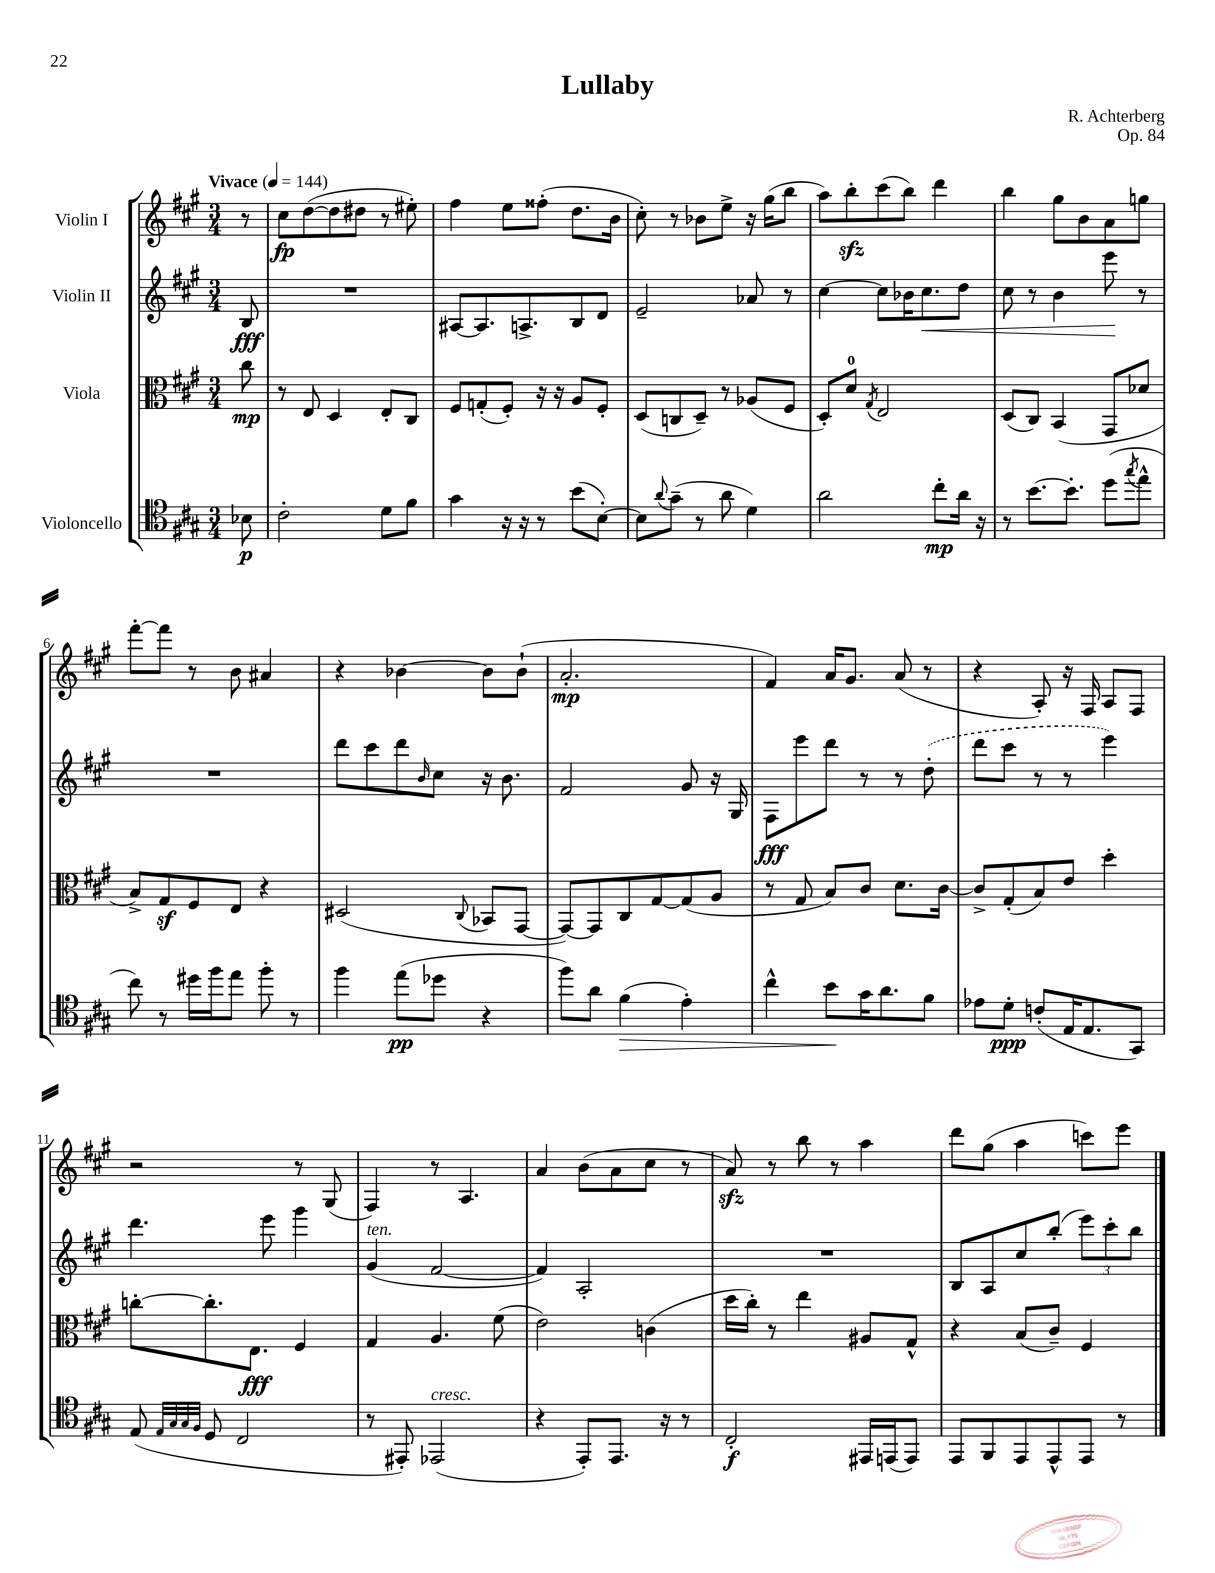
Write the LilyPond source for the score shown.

\header { title = "Lullaby" composer = "R. Achterberg" opus = "Op. 84" }
<<
\new StaffGroup <<
\new Staff = "s0" \with { instrumentName = "Violin I" } {
    \clef treble \key a \major \numericTimeSignature \time 3/4 \partial 8 \tempo "Vivace" 4 = 144
    r8 |
    cis''8\fp d''8~( d''8 dis''8 r8 eis''8-.) |
    fis''4 e''8 fisis''8-.( d''8. b'16 |
    cis''8-.) r8 bes'8 e''8-> r16 gis''16( b''8 |
    a''8) b''8-.\sfz cis'''8( b''8) d'''4 |
    b''4 gis''8 b'8 a'8 g''8 |
    fis'''8~-. fis'''8 r8 b'8 ais'4 |
    r4 bes'4~ bes'8 bes'8-!( |
    a'2.-.\mp |
    fis'4) a'16 gis'8. a'8( r8 |
    r4 a8-.) r16 fis16 a8 fis8 |
    r2 r8 gis8( |
    fis4) r8 a4. |
    a'4 b'8( a'8 cis''8 r8 |
    a'8\sfz) r8 b''8 r8 a''4 |
    d'''8 gis''8( a''4 c'''8) e'''8 \bar "|." |
}
\new Staff = "s1" \with { instrumentName = "Violin II" } {
    \clef treble \key a \major \numericTimeSignature \time 3/4 \partial 8
    b8\fff |
    R2. |
    ais8~ ais8. a8.-> b8 d'8 |
    e'2-- aes'8 r8 |
    cis''4~ cis''8 bes'16 cis''8.\< d''8 |
    cis''8 r8 b'4 e'''8\! r8 |
    R2. |
    d'''8 cis'''8 d'''8 \grace { b'16 } cis''8 r16 b'8. |
    fis'2 gis'8 r16 gis16 |
    fis8\fff e'''8 d'''8 r8 r8 \once \slurDashed d''8-.( |
    d'''8 cis'''8 r8 r8 e'''4) |
    d'''4. e'''8 gis'''4 |
    gis'4^\markup { \italic "ten." }( fis'2~ |
    fis'4) a2-. |
    R2. |
    b8 a8 cis''8 b''8-.( \tuplet 3/2 { e'''8) cis'''8-. b''8 } \bar "|." |
}
\new Staff = "s2" \with { instrumentName = "Viola" } {
    \clef alto \key a \major \numericTimeSignature \time 3/4 \partial 8
    cis''8\mp |
    r8 e8 d4 e8-. cis8 |
    fis8 g8-.( fis8-.) r16 r16 a8 fis8-. |
    d8( c8 d8--) r8 aes8( fis8 |
    d8-.) d'8-0 \acciaccatura { gis8 } e2 |
    d8( cis8) b,4( gis,8 des'8 |
    b8->) gis8\sf fis8 e8 r4 |
    dis2( \appoggiatura { cis8 } bes,8 gis,8~ |
    gis,8~) gis,8 cis8 gis8~ gis8( a8 |
    r8 gis8 b8) cis'8 d'8. cis'16~ |
    cis'8-> gis8-.( b8) e'8 d''4-. |
    c''8~-. c''8.-. e8.\fff fis4 |
    gis4 a4. fis'8( |
    e'2) c'4( |
    d''16 cis''16-.) r8 e''4 ais8 gis8-^ |
    r4 b8( cis'8--) fis4 \bar "|." |
}
\new Staff = "s3" \with { instrumentName = "Violoncello" } {
    \clef tenor \key a \major \numericTimeSignature \time 3/4 \partial 8
    bes8\p |
    cis'2-. d'8 fis'8 |
    gis'4 r16 r16 r8 b'8( b8~-.) |
    b8 \appoggiatura { a'8 } gis'8--( r8 a'8 d'4) |
    a'2 cis''8-.\mp a'16 r16 |
    r8 b'8.~ b'8.-. d''8( \acciaccatura { gis''8 } e''8-^ |
    cis''8) r8 dis''16 fis''16 e''8 fis''8-. r8 |
    fis''4 e''8\pp( des''8 r4 |
    fis''8) a'8 fis'4\>( e'4-.) |
    cis''4-^ b'8\! gis'16 a'8. fis'8 |
    ees'8 d'8-.\ppp c'8-.( e16 e8. gis,8) |
    e8( \grace { e32 gis32 gis32 fis32 } d8 cis2 |
    r8 eis,8-.) ees,2^\markup { \italic "cresc." }( |
    r4 e,8-.) e,8. r16 r8 |
    cis2-.\f eis,16 e,16( e,8) |
    e,8 fis,8 e,8 e,8-^ e,8 r8 \bar "|." |
}
>>
>>
